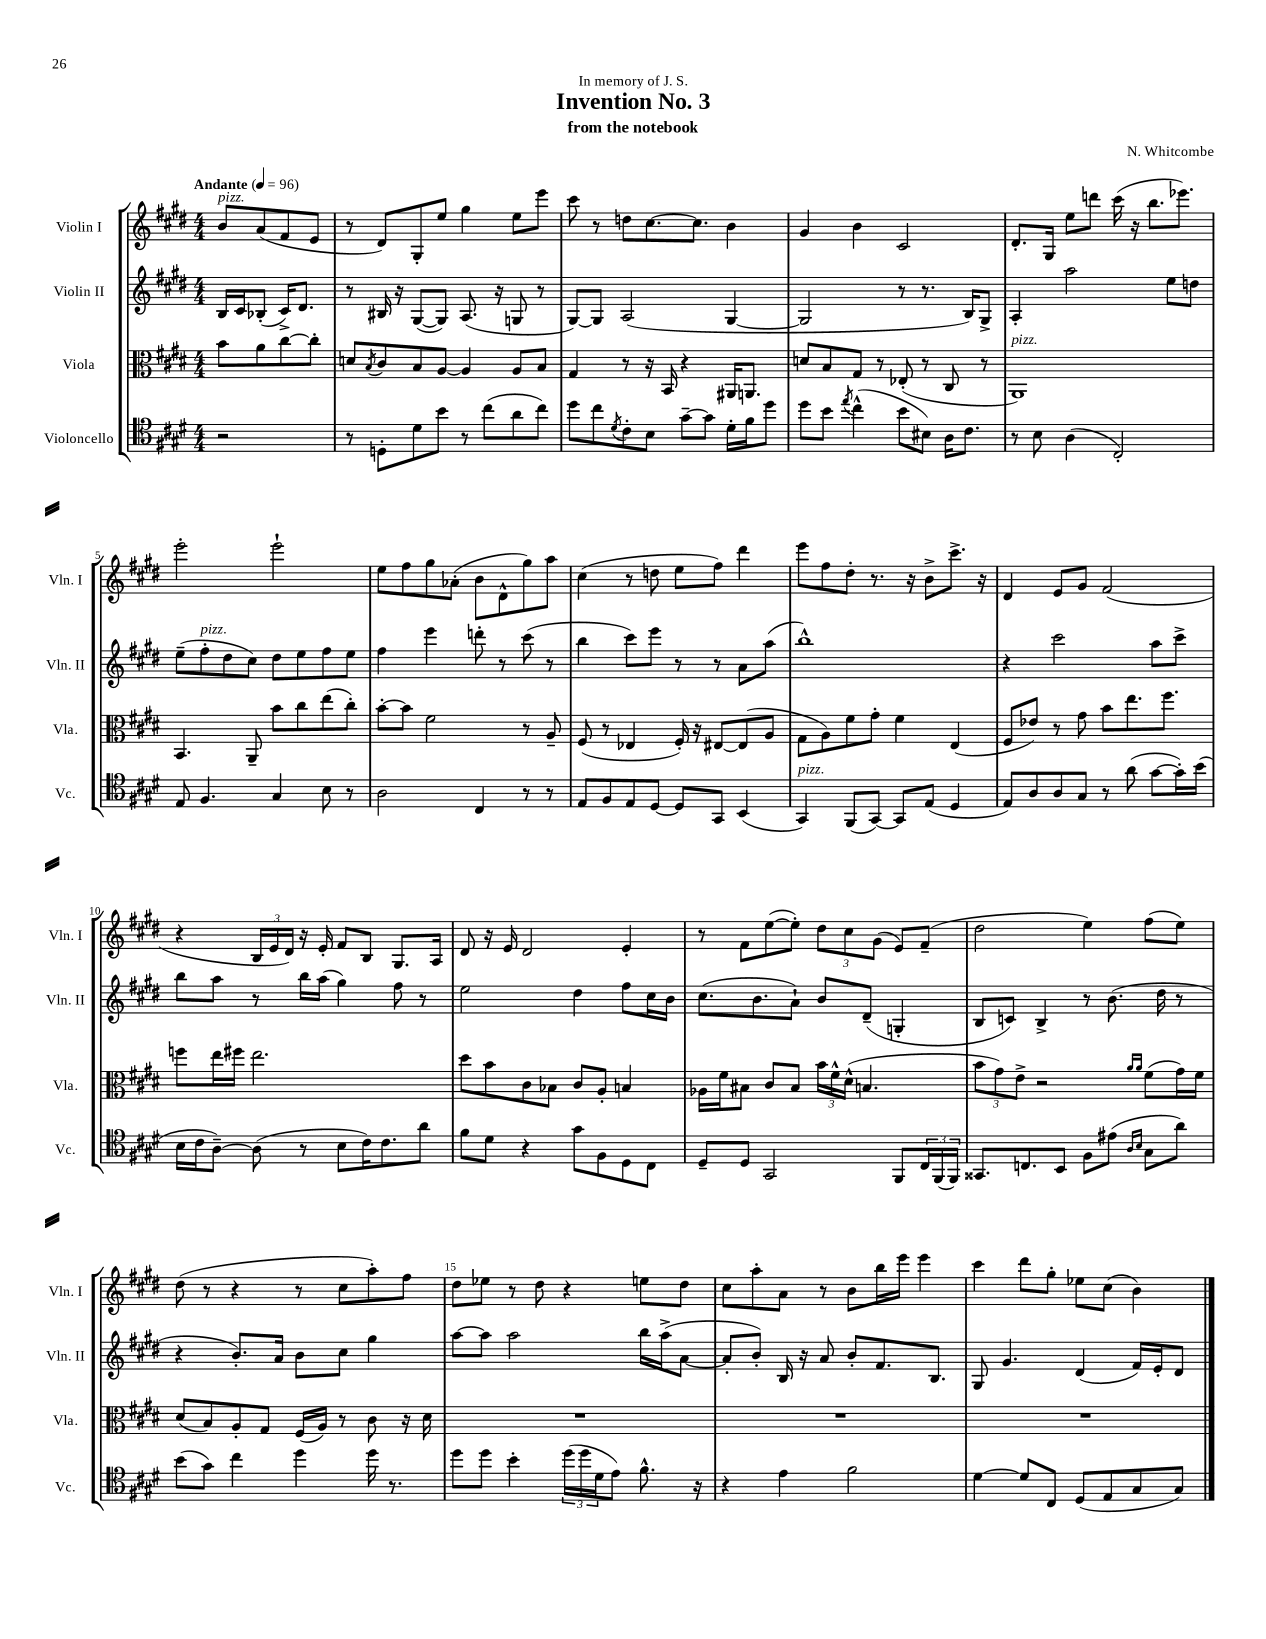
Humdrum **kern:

**kern	**kern	**kern	**kern
*staff4	*staff3	*staff2	*staff1
*clefC4	*clefC3	*clefG2	*clefG2
*k[f#c#g#d#]	*k[f#c#g#d#]	*k[f#c#g#d#]	*k[f#c#g#d#]
*M4/4	*M4/4	*M4/4	*M4/4
*MM96	*MM96	*MM96	*MM96
2r	8b	16B	8b
.	.	16c#	.
.	8a	(8B-'	(8a
.	[8cc#	16c#^)	8f#
.	.	8.d#	.
.	8cc#']	.	8e
=	=	=	=
8r	8d	8r	8r
.	8qB	.	.
8D'	8c#	16B#	8d#)
.	.	16r	.
8d#	8B	([8G#	8G#'
8b	[8A	8G#])	8ee
8r	4A]	(8.A	4gg#
(8cc#	.	.	.
.	.	16r	.
8a	8A	8G	8ee
8cc#)	8B	8r	8eee
=	=	=	=
8dd#	4G#	[8G#)	8ccc#
8cc#	.	8G#]	8r
8qd#	.	.	.
8c#'	8r	(2A	8dd
8B	16r	.	[8.cc#
.	16BB	.	.
[8g#~	4r	.	.
.	.	.	8.cc#]
8g#]	.	.	.
16d#'	16AA#	[4G#	4b
16f#	8.AA	.	.
8dd#	.	.	.
=	=	=	=
8dd#	8d	2G#]	4g#
8b	8B	.	.
8qee	.	.	.
(4cc#^^	8G#	.	4b
.	8r	.	.
8b	(8E-'	8r	2c#
8B#)	8r	8.r	.
16A	8C#	.	.
8.c#	.	16B)	.
.	8r	8G#^	.
=	=	=	=
8r	1AA)	4A'	8.d#'
8B	.	.	.
.	.	.	16G#
(4A	.	2aa	8ee
.	.	.	8ddd
2C#')	.	.	(16ccc#
.	.	.	16r
.	.	.	8.bb
.	.	8ee	.
.	.	.	8.eee-)
.	.	8dd	.
=	=	=	=
8E	4.BB	(8ee~	2eee'
4.F#	.	8ff#'	.
.	.	8dd#	.
.	8AA~	8cc#)	.
4G#	8b	8dd#	2eee`
.	8cc#	8ee	.
8B	(8ee	8ff#	.
8r	8cc#')	8ee	.
=	=	=	=
2A	[8b'	4ff#	8ee
.	8b]	.	8ff#
.	2f#	4eee	8gg#
.	.	.	(8a-'
4C#	.	8ddd'	8b
.	.	8r	8d#^^
8r	8r	(8ccc#	8gg#)
8r	8A~	8r	8aa
=	=	=	=
8E	(8F#	4bb	(4cc#
8F#	8r	.	.
8E	4E-	8ccc#)	8r
[8D#	.	8eee	8dd
8D#]	16F#')	8r	8ee
.	16r	.	.
8GG#	[8E#	8r	8ff#)
(4BB	(8E#]	8a	4ddd#
.	8A	(8aa	.
=	=	=	=
4GG#)	8G#	1bb^^)	8eee
.	8A)	.	8ff#
(8FF#	8f#	.	8dd#'
[8GG#)	8g#'	.	8.r
8GG#]	4f#	.	.
.	.	.	16r
(8E	.	.	8b^
4D#	(4E	.	8.ccc#^
.	.	.	16r
=	=	=	=
8E)	8F#	4r	4d#
8A	8e-)	.	.
8A	8r	2ccc#	8e
8G#	8g#	.	8g#
8r	8b	.	(2f#
(8a	8.ee	.	.
[8g#	.	8aa	.
.	8.ff#	.	.
16g#'])	.	8ccc#^	.
(16b	.	.	.
=	=	=	=
16B	8ff	8bb	4r
16c#	.	.	.
[8A~)	16ee	8aa	.
.	16ff#	.	.
(8A]	2.ee	8r	24B
.	.	.	24e
.	.	.	24d#)
8r	.	16bb	16r
.	.	(16aa	16e'
8B	.	4gg#)	8f#
16c#)	.	.	8B
8.c#	.	.	.
.	.	8ff#	8.G#
8a	.	8r	.
.	.	.	16A
=	=	=	=
8f#	8dd#	2ee	8d#
8d#	8b	.	16r
.	.	.	16e
4r	8c#	.	2d#
.	8B-	.	.
8g#	8c#	4dd#	.
8F#	8A'	.	.
8D#	4B	8ff#	4e'
8C#	.	16cc#	.
.	.	16b	.
=	=	=	=
8D#~	16A-	(8.cc#	8r
.	16f#	.	.
8D#	8B#	.	8f#
.	.	8.b	.
2GG#	8c#	.	([8ee
.	8B#	8a`)	8ee'])
.	24b	8b	12dd#
.	24f#^^	.	.
.	(24d#^^	.	12cc#
.	4.B	(8d#~	.
.	.	.	(12g#
8FF#	.	4G'	8e)
24C#	.	.	(8f#~
(24FF#	.	.	.
24FF#)	.	.	.
=	=	=	=
8.GG##	12b	8B	2dd#
.	12g#)	.	.
.	.	8c)	.
.	12e^	.	.
8.C	.	.	.
.	2r	4B^	.
8BB	.	.	.
8F#	.	8r	4ee)
(8e#	.	(8.b	.
16qqA	16qqa	.	.
16qqB	16qqa	.	.
8G#	(8f#	.	(8ff#
.	.	16dd#	.
8a)	16g#)	8r	8ee)
.	16f#	.	.
=	=	=	=
(8b	(8d#	4r	(8dd#
8g#)	8B)	.	8r
4cc#	8A'	8.b')	4r
.	8G#	.	.
.	.	16a	.
4dd#	(16F#	8b	8r
.	16A)	.	.
.	8r	8cc#	8cc#
16dd#	8c#	4gg#	8aa')
8.r	.	.	.
.	16r	.	8ff#
.	16d#	.	.
=	=	=	=
8dd#	1r	[8aa	8dd#
8dd#	.	8aa]	8ee-
4b'	.	2aa	8r
.	.	.	8dd#
(24dd#	.	.	4r
24dd#	.	.	.
24d#	.	.	.
8e)	.	.	.
8.f#^^	.	16bb	8ee
.	.	(16aa^	.
.	.	[8a	8dd#
16r	.	.	.
=	=	=	=
4r	1r	8a']	8cc#
.	.	8b')	8aa'
4e	.	16B	8a
.	.	16r	.
.	.	8a	8r
2f#	.	8b'	8b
.	.	8.f#	16bb
.	.	.	16eee
.	.	.	4eee
.	.	8.B	.
=	=	=	=
[4d#	1r	8G#	4ccc#
.	.	4.g#	.
8d#]	.	.	8ddd#
8C#	.	.	8gg#'
(8D#	.	(4d#	8ee-
8E	.	.	(8cc#
8G#	.	16f#)	4b)
.	.	16e'	.
8G#)	.	8d#	.
==	==	==	==
*-	*-	*-	*-
